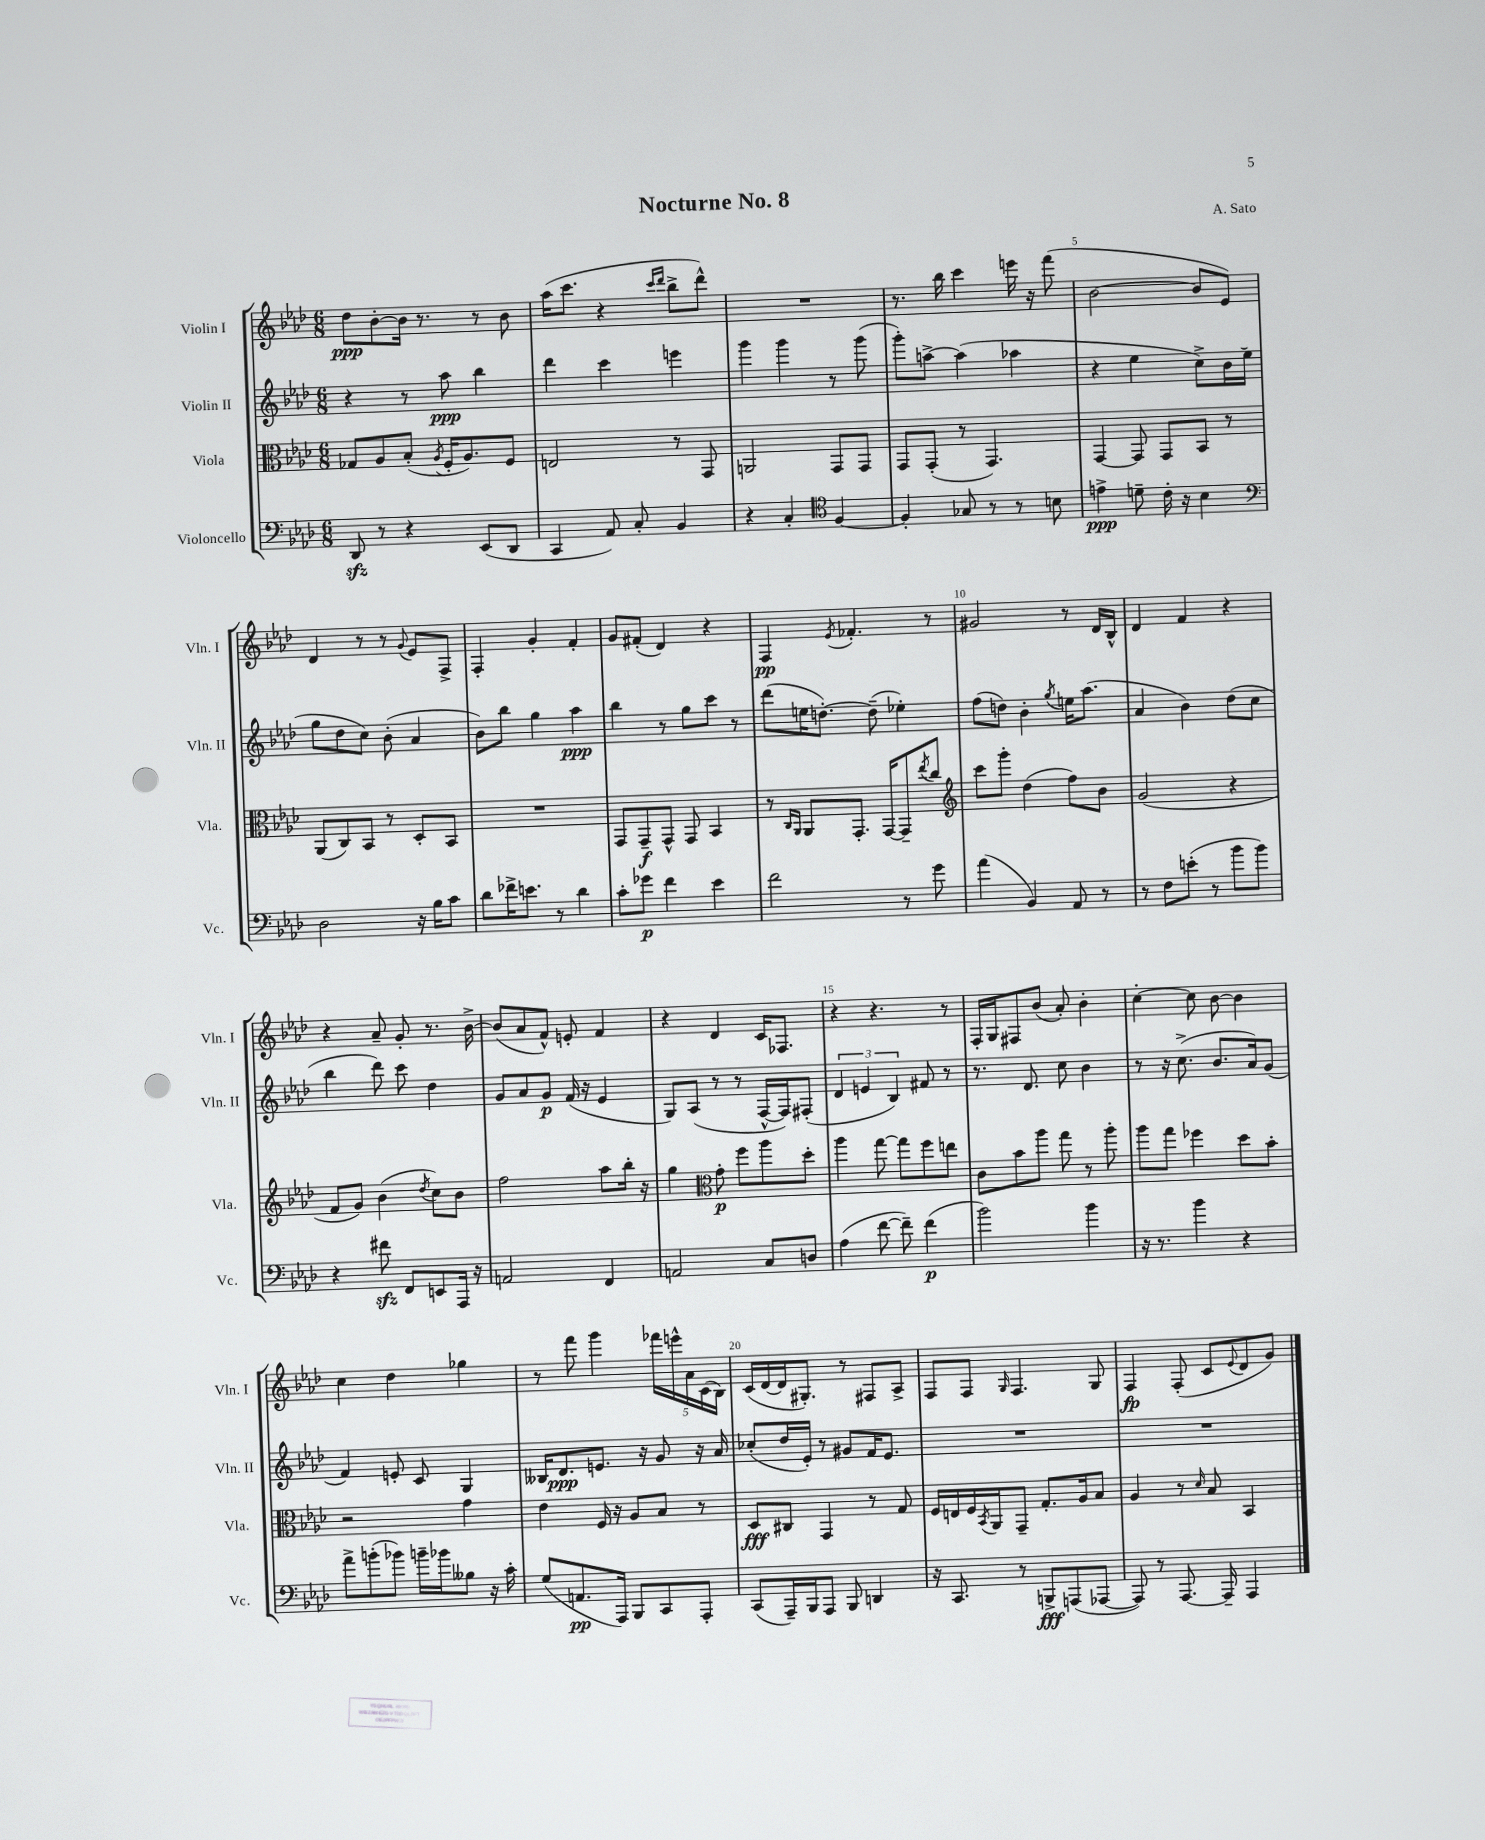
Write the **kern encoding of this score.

**kern	**kern	**kern	**kern
*staff4	*staff3	*staff2	*staff1
*clefF4	*clefC3	*clefG2	*clefG2
*k[b-e-a-d-]	*k[b-e-a-d-]	*k[b-e-a-d-]	*k[b-e-a-d-]
*M6/8	*M6/8	*M6/8	*M6/8
8DD-	8G-	4r	8dd-
8r	8A-	.	[8b-'
4r	(8B-'	8r	16b-]
.	.	.	8.r
.	8qA-	.	.
.	16F'	8aa-	.
.	8.A-)	.	.
(8EE-	.	4bb-	8r
8DD-	8F	.	8b-
=	=	=	=
4CC	2E	4ddd-	(16aa-
.	.	.	8.ccc
8AA-)	.	4ccc	4r
8C'	.	.	.
.	.	.	16qqccc
.	.	.	16qqddd-
4BB-	8r	4eee	8bb-^
.	8GG	.	8ddd-^^)
=	=	=	=
4r	2AA	4ggg	2.r
4C'	.	4ggg	.
*clefC4	*	*	*
[4F	8GG	8r	.
.	8GG	(8ggg	.
=	=	=	=
4F']	8GG	8ggg')	8.r
.	(8GG'	[8aa^	.
.	.	.	16bb-
8G-	8r	(4aa]	4ccc
8r	4.GG)	.	.
8r	.	4aa-	16eee
.	.	.	16r
8B	.	.	(8fff
=	=	=	=
4e^	[4GG	4r	[2b-
8d~	8GG]	4ee-	.
16c'	8GG	.	.
16r	.	.	.
4B-	8BB-	8cc^)	8b-]
.	8r	16b-	8e-)
.	.	(16ee-	.
=	=	=	=
*clefF4	*	*	*
2D-	(8AA-	8gg	4d-
.	8C)	8dd-	.
.	8BB-	8cc)	8r
.	8r	(8b-'	8r
.	.	.	8qqg
16r	8D-'	4a-	8e-
16B-	.	.	.
8c	8BB-	.	8F^
=	=	=	=
8d-	2.r	8b-)	4F'
16f-^	.	8bb-	.
8.e	.	.	.
.	.	4gg	4g'
8r	.	.	.
4d-	.	4aa-	4f'
=	=	=	=
8c'	8GG	4bb-	8g
8g-	8GG~	.	(8f#'
4f	8GG^^	8r	4d-)
.	8GG	8gg	.
4e-	4BB-	8ccc	4r
.	.	8r	.
=	=	=	=
2f	8r	(8ddd-	4F
.	16qqC	.	.
.	16qqAA-	.	.
.	8AA-	16ee	.
.	.	[8.dd')	.
.	.	.	8qe-
.	8.GG'	.	4.f-'
.	.	(8dd~]	.
.	[16GG	.	.
8r	8GG~]	4ee-')	.
.	8qee-	.	.
8g	8cc	.	8r
=	=	=	=
*	*clefG2	*	*
(4a-	8ccc	(8ff	2g#
.	8ggg'	8dd)	.
4BB-)	(4dd-	4b-'	.
.	.	8qgg	.
8AA-	8ff)	16ee	8r
.	.	(8.aa-	.
8r	8b-	.	16d-
.	.	.	16B-^^
=	=	=	=
8r	(2g	4a-	4d-
8F	.	.	.
(8e'	.	4b-)	4f
8r	.	.	.
8b-	4r	(8dd-	4r
8b-)	.	8cc	.
=	=	=	=
4r	8f	4bb-	4r
.	8g)	.	.
8f#	(4b-	8ddd-)	8a-~
8FF	.	8ccc	8g'
.	8qdd-	.	.
8EE	8cc)	4dd-	8.r
16AAA-	8b-	.	.
16r	.	.	[16b-^
=	=	=	=
2AA	2ff	8g	(8b-]
.	.	8a-	8a-
.	.	8g	8f^^)
.	.	(16f	8e'
.	.	16r	.
4FF	8aa-	4e-	4f
.	16bb-'	.	.
.	16r	.	.
=	=	=	=
2AA	4gg	8G)	4r
.	.	(8A-	.
*	*clefC3	*	*
.	8g'	8r	4d-
.	8ff	8r	.
8C	8aa-	[16F^^	16c
.	.	16F])	8.F-
8D	8dd-'	(8F#'	.
=	=	=	=
(4A-	4aa-	6d-	4r
.	.	6e	.
[8f	[8gg	.	4.r
.	.	6B-)	.
8f~])	8gg]	.	.
(4f	8ff	8f#	.
.	8ee	8r	8r
=	=	=	=
2b-)	8c	8.r	16F'
.	.	.	16G
.	8b-	.	8F#
.	.	8.d-	.
.	8aa-	.	(8b-
.	8gg	8cc	8a-')
4b-	8r	4b-	4b-'
.	8aa-'	.	.
=	=	=	=
16r	8aa-	8r	[4cc'
8.r	.	.	.
.	8gg	16r	.
.	.	(8.cc^	.
4b-	4ff-	.	8cc]
.	.	8.b-	[8b-
4r	8dd-	.	4b-]
.	.	16a-)	.
.	8b-'	(8g	.
=	=	=	=
8a-^	2r	4f)	4cc
(8b'	.	.	.
8b-)	.	8e'	4dd-
16b~	.	8c	.
16b-	.	.	.
8B--	4g	4G	4gg-
16r	.	.	.
16c'	.	.	.
=	=	=	=
(8G	4e-	16B--	8r
.	.	8.d-	.
8.AA	.	.	8fff
.	16F	8.e	4ggg
16AAA-)	16r	.	.
8BBB-	8A-	.	.
.	.	16r	.
8CC	8B-	8g	20fff-
.	.	.	20eee^^
.	.	.	20a-
8AAA-'	8r	16r	.
.	.	.	(20c
.	.	16a-	.
.	.	.	20B-)
=	=	=	=
(8CC	8D-	(8cc-'	(16c
.	.	.	[16d-
16AAA-~)	8C#	16dd-	16d-]
16BBB-	.	16e-')	8.G#')
8AAA-	4GG	8r	.
8BBB-	.	8g#	8r
4DD	8r	16f	8F#
.	.	8.e-	.
.	8G	.	8A-^
=	=	=	=
16r	16F	2.r	8F
8.CC	16E	.	.
.	16F	.	8F
.	8qBB-	.	.
.	16AA-	.	.
.	.	.	16qqG
8r	8GG~	.	4.F
8BBB^	8.G'	.	.
(8AAA	.	.	.
.	16A-	.	.
[8AAA-	8B-	.	8G
=	=	=	=
8AAA-])	4A-	2.r	4F
8r	.	.	.
[8.AAA-	8r	.	(8F'
.	16qqd-	.	.
.	8B-	.	8c
16AAA-~]	.	.	.
.	.	.	8qqe-
4AAA-	4BB-	.	8d-
.	.	.	8g)
==	==	==	==
*-	*-	*-	*-
